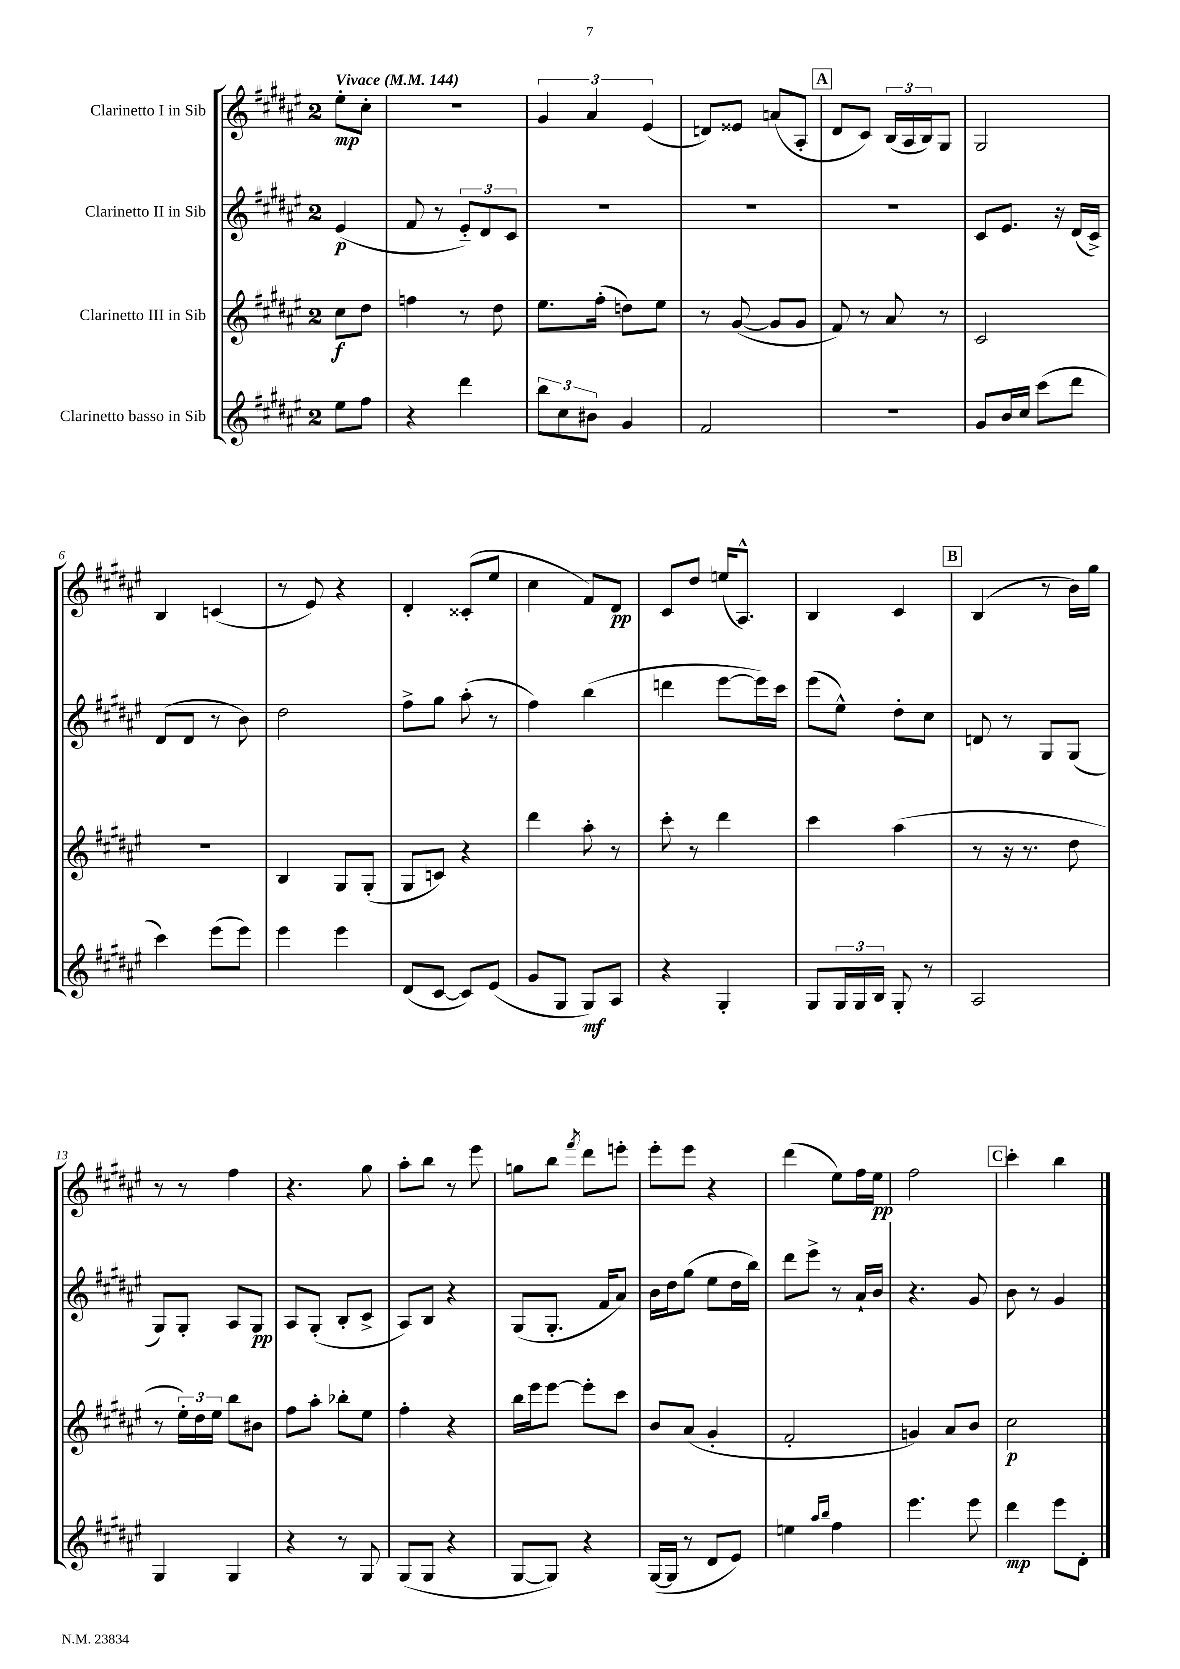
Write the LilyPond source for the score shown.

<<
\new StaffGroup <<
\new Staff = "s0" \with { instrumentName = "Clarinetto I in Sib" } {
    \clef treble \key fis \major \once \override Staff.TimeSignature.style = #'single-digit \time 2/4 \partial 4 \tempo "Vivace" 4 = 144
    eis''8-.\mp cis''8-. |
    R2 |
    \tuplet 3/2 { gis'4 ais'4 eis'4( } |
    d'8) eisis'8 a'8( ais8-. |
    \mark \markup { \box "A" } dis'8 cis'8) \tuplet 3/2 { b16( ais16 b16) } gis8 |
    gis2 |
    b4 c'4( |
    r8 eis'8) r4 |
    dis'4-. cisis'8-.( eis''8 |
    cis''4 fis'8) dis'8\pp |
    cis'8 dis''8 e''16( ais8.-^) |
    b4 cis'4 |
    \mark \markup { \box "B" } b4( r8 b'16) gis''16 |
    r8 r8 fis''4 |
    r4. gis''8 |
    ais''8-. b''8 r8 eis'''8 |
    g''8 b''8 \acciaccatura { fis'''8 } dis'''8 e'''8-. |
    eis'''8-. eis'''8 r4 |
    dis'''4( eis''8) fis''16 eis''16\pp |
    fis''2 |
    \mark \markup { \box "C" } cis'''4-. b''4 \bar "|." |
}
\new Staff = "s1" \with { instrumentName = "Clarinetto II in Sib" } {
    \clef treble \key fis \major \once \override Staff.TimeSignature.style = #'single-digit \time 2/4 \partial 4
    eis'4\p( |
    fis'8 r8 \tuplet 3/2 { eis'8-_) dis'8 cis'8 } |
    R2 |
    R2 |
    \mark \markup { \box "A" } R2 |
    cis'8 eis'8. r16 dis'16( cis'16->) |
    dis'8( dis'8 r8 b'8) |
    dis''2 |
    fis''8-> gis''8 ais''8-.( r8 |
    fis''4) b''4( |
    d'''4 eis'''8~ eis'''16) cis'''16 |
    eis'''8( eis''8-^) dis''8-. cis''8 |
    \mark \markup { \box "B" } d'8 r8 gis8 gis8( |
    gis8) gis8-. ais8 gis8\pp |
    ais8 gis8-.( b8-. cis'8-> |
    ais8) b8 r4 |
    gis8( gis8.-. fis'16 ais'8) |
    b'16 dis''16 gis''8( eis''8 dis''16 b''16) |
    dis'''8 eis'''8-> r8 ais'16-! b'16 |
    r4. gis'8 |
    \mark \markup { \box "C" } b'8 r8 gis'4 \bar "|." |
}
\new Staff = "s2" \with { instrumentName = "Clarinetto III in Sib" } {
    \clef treble \key fis \major \once \override Staff.TimeSignature.style = #'single-digit \time 2/4 \partial 4
    cis''8\f dis''8 |
    f''4 r8 dis''8 |
    eis''8. fis''16-.( d''8) eis''8 |
    r8 gis'8~( gis'8 gis'8 |
    \mark \markup { \box "A" } fis'8) r8 ais'8 r8 |
    cis'2 |
    R2 |
    b4 gis8 gis8-.( |
    gis8 c'8) r4 |
    dis'''4 ais''8-. r8 |
    cis'''8-. r8 dis'''4 |
    cis'''4 ais''4( |
    \mark \markup { \box "B" } r8 r16 r8. dis''8 |
    r8 \tuplet 3/2 { eis''16-.) dis''16 eis''16 } b''8 bis'8 |
    fis''8 ais''8-. bes''8-. eis''8 |
    fis''4-. r4 |
    b''16 eis'''16 eis'''8~ eis'''8-. cis'''8 |
    b'8 ais'8( gis'4-. |
    fis'2-. |
    g'4) ais'8 b'8 |
    \mark \markup { \box "C" } cis''2\p \bar "|." |
}
\new Staff = "s3" \with { instrumentName = "Clarinetto basso in Sib" } {
    \clef treble \key fis \major \once \override Staff.TimeSignature.style = #'single-digit \time 2/4 \partial 4
    eis''8 fis''8 |
    r4 dis'''4 |
    \tuplet 3/2 { b''8 cis''8 bis'8 } gis'4 |
    fis'2 |
    \mark \markup { \box "A" } R2 |
    gis'8 b'16 cis''16 cis'''8( dis'''8 |
    cis'''4) eis'''8( eis'''8) |
    eis'''4 eis'''4 |
    dis'8( cis'8~ cis'8) eis'8( |
    gis'8 gis8 gis8\mf) ais8 |
    r4 gis4-. |
    gis8 \tuplet 3/2 { gis16 gis16 b16 } gis8-. r8 |
    \mark \markup { \box "B" } ais2 |
    gis4 gis4 |
    r4 r8 gis8 |
    gis8( gis8 r4 |
    gis8~ gis8) r4 |
    gis16~( gis16 r8 dis'8 eis'8) |
    e''4 \grace { ais''16 b''16 } fis''4 |
    eis'''4. eis'''8 |
    \mark \markup { \box "C" } dis'''4\mp eis'''8 dis'8-. \bar "|." |
}
>>
>>
